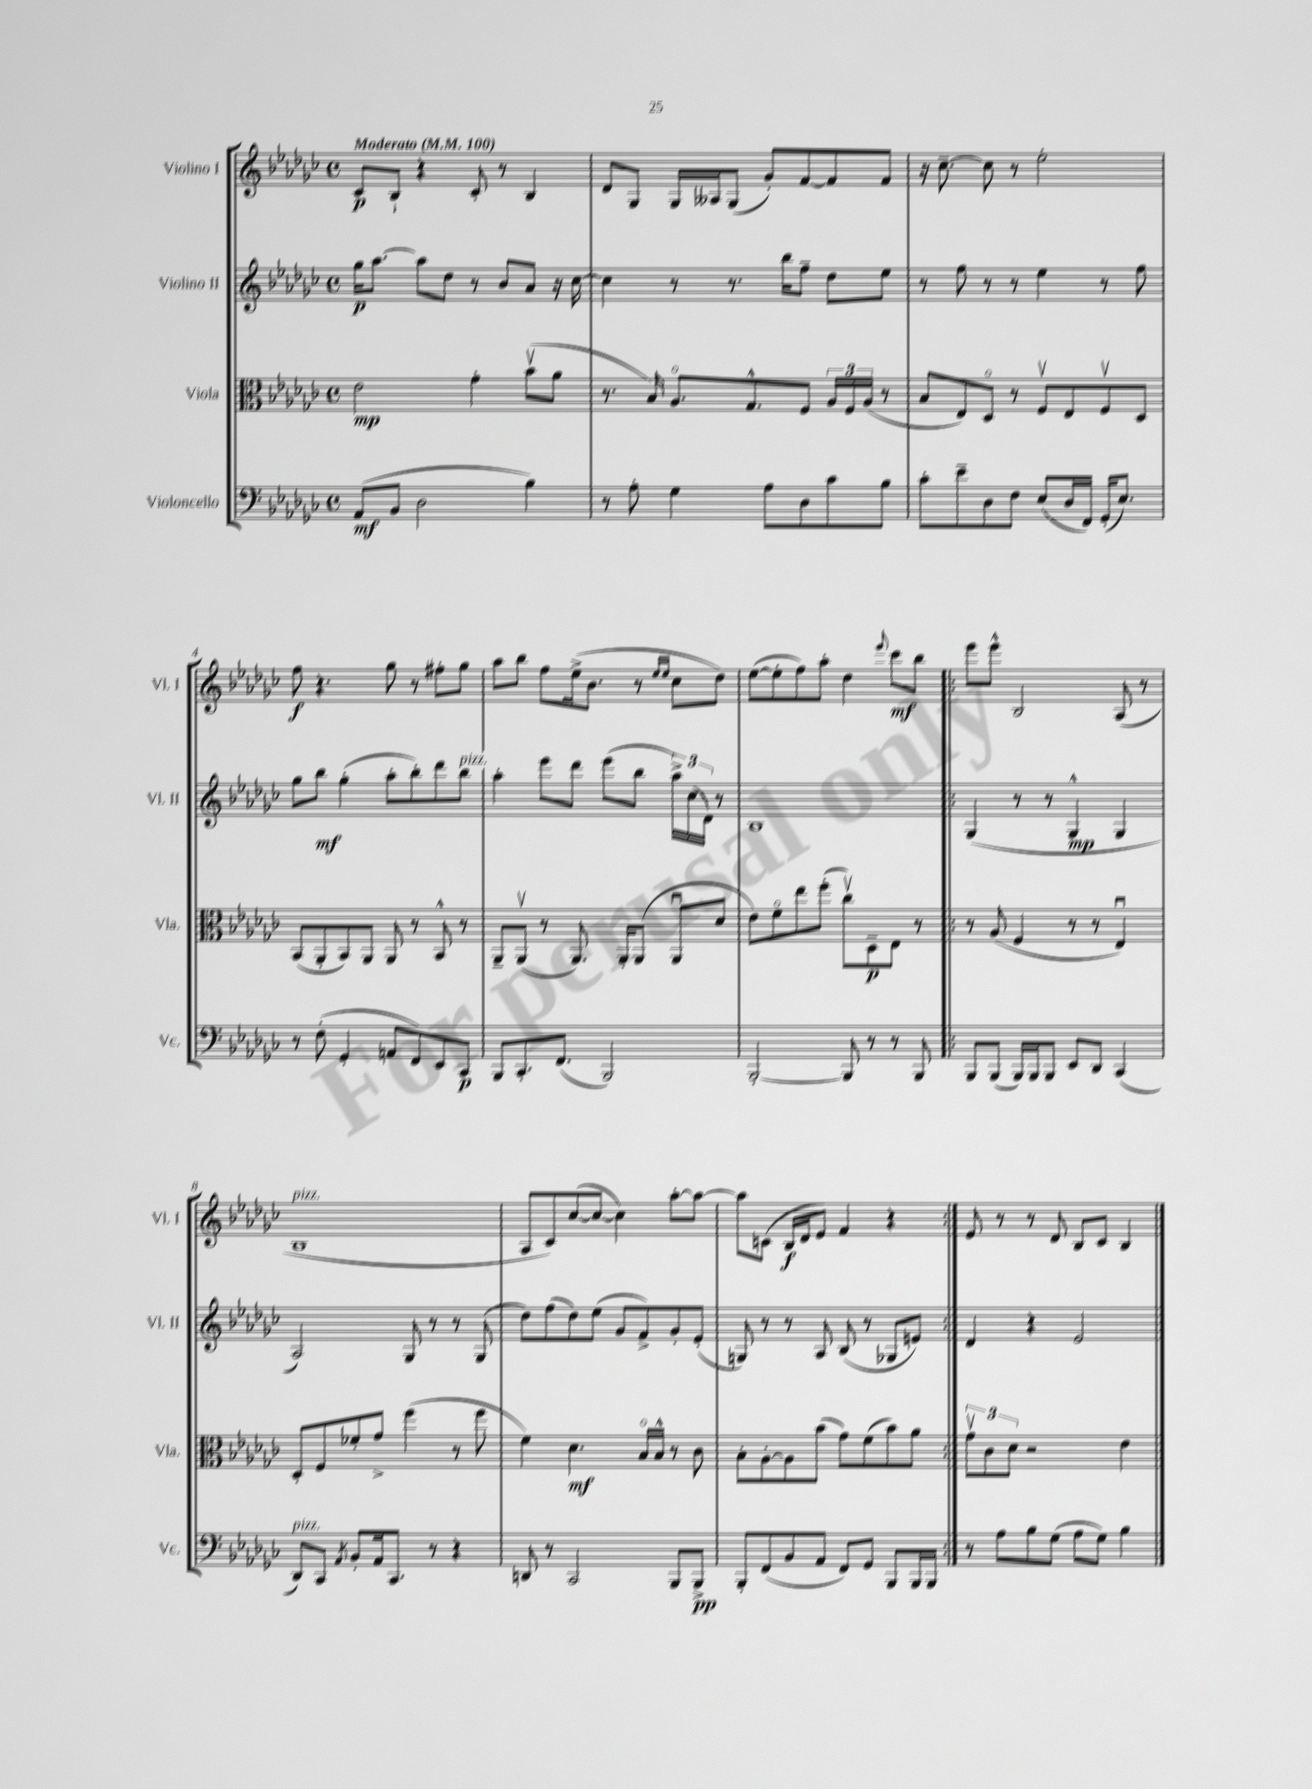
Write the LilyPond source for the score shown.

<<
\new StaffGroup <<
\new Staff = "s0" \with { instrumentName = "Violino I" shortInstrumentName = "Vl. I" } {
    \clef treble \key ges \major \defaultTimeSignature \time 4/4 \tempo "Moderato" 4 = 100
    ces'8\p bes8-! r4 ces'8-. r8 bes4 |
    des'8 ges8 ges16 aeses16 ges8( ges'8-.) f'8~ f'8 f'8 |
    r16 ces''8.~-- ces''8 r8 ees''2-. |
    f''8\f r4. ges''8 r8 fis''8-. ges''8 |
    aes''8 bes''8 f''8 ees''16->( bes'8. r8 \grace { ees''16 ees''16 } ces''8 des''8) |
    ees''8~( ees''8-. f''8) aes''8-. des''4 \appoggiatura { ees'''8 } ces'''8\mf bes''8 |
    \repeat volta 2 { ees'''8 ees'''8-^ bes2 aes8( r8 |
    bes1^\markup { \italic "pizz." } |
    aes8 ces'8) ces''8~( ces''8~ ces''4) aes''8~-. aes''8~ |
    aes''8 c'8( bes16\f des'16 ees'8) f'4 r4 | }
    ees'8 r8 r8 des'8 bes8 ces'8 bes4 \bar "|." |
}
\new Staff = "s1" \with { instrumentName = "Violino II" shortInstrumentName = "Vl. II" } {
    \clef treble \key ges \major \defaultTimeSignature \time 4/4
    ges''16\p aes''8.~ aes''8 des''8 r8 bes'8 aes'8 r16 ces''16~ |
    ces''4 r8 r8. bes''16 f''8-- des''8 ees''8 |
    r8 f''8 r8 r8 ees''4 r8 f''8 |
    ges''8 bes''8\mf ges''4-.( aes''8-. bes''8-.) des'''8 bes''8^\markup { \italic "pizz." } |
    aes''4-. ees'''8 des'''8 ees'''8( bes''8 \tuplet 3/2 { aes''16->) ces''16( des'16) } r8 |
    bes1 |
    \repeat volta 2 { ges4( r8 r8 ges4-^\mp ges4 |
    aes2) ges8 r8 r8 ges8( |
    des''8) f''8( des''8) ees''8( ges'8 f'8->) ges'8-. ees'8-.( |
    g8) r8 r8 aes8 bes8( r8 ges8 e'8) | }
    des'4 r4 ees'2 \bar "|." |
}
\new Staff = "s2" \with { instrumentName = "Viola" shortInstrumentName = "Vla." } {
    \clef alto \key ges \major \defaultTimeSignature \time 4/4
    ees'2\mp ges'4-. bes'8\upbow( aes'8 |
    r8. bes16) aes8.\flageolet ges8.-^ f8 \tuplet 3/2 { aes16 f16 aes16( } r8 |
    bes8 ees8) des8\flageolet r8 f8\upbow ees8 f8\upbow des8 |
    bes,8( aes,8-. bes,8) aes,8 aes,8 r8 bes,8-^ r8 |
    aes,8-- aes,8\upbow( r8 aes,8.) aes,16-. aes,8( aes,8\downbow des'8 |
    ees'8) f'8\flageolet ees''8 f''8-.( ces''8\upbow) des8--\p ees8 r8 |
    \repeat volta 2 { r8 aes8( f4 r8 r8 ees4\downbow) |
    des8-. f8 fes'8-. ges'8-> f''4( r8 f''8 |
    f'4) des'4.\mf bes16\flageolet bes16-^ r8 ces'8 |
    bes8-. aes8~-. aes8 bes'8( ges'8) f'8( bes'8) aes'8 | }
    \tuplet 3/2 { ges'8\upbow ces'8 des'8 } r2 ees'4 \bar "|." |
}
\new Staff = "s3" \with { instrumentName = "Violoncello" shortInstrumentName = "Vc." } {
    \clef bass \key ges \major \defaultTimeSignature \time 4/4
    aes,8\mf( bes,8 des2 bes4) |
    r8 aes8-. ges4 aes8 des8 ces'8 bes8 |
    ces'8-. ees'8-- des8 f8 ees8( des16 f,16) ges,16-.( ees8.) |
    r8 f8-.( ges,4-. a,8 f,8) ees,8 ces,8\p |
    bes,,8 ces,8.-. f,8.( bes,,2) |
    bes,,2~-. bes,,8 r8 r8 bes,,8 |
    \repeat volta 2 { bes,,8 bes,,8( bes,,16) bes,,16 bes,,8 ees,8 des,8 ces,4( |
    des,8^\markup { \italic "pizz." }) ces,8 \acciaccatura { aes,8 } bes,8-. aes,16 ces,8. r8 r4 |
    d,8 r8 ces,2 bes,,8 bes,,8->\pp |
    bes,,8-. f,8( bes,8 aes,8 f,8) ges,8 bes,,8 bes,,16 bes,,16 | }
    r8 aes8 bes8 ges8( aes8 ges8) bes4 \bar "|." |
}
>>
>>
